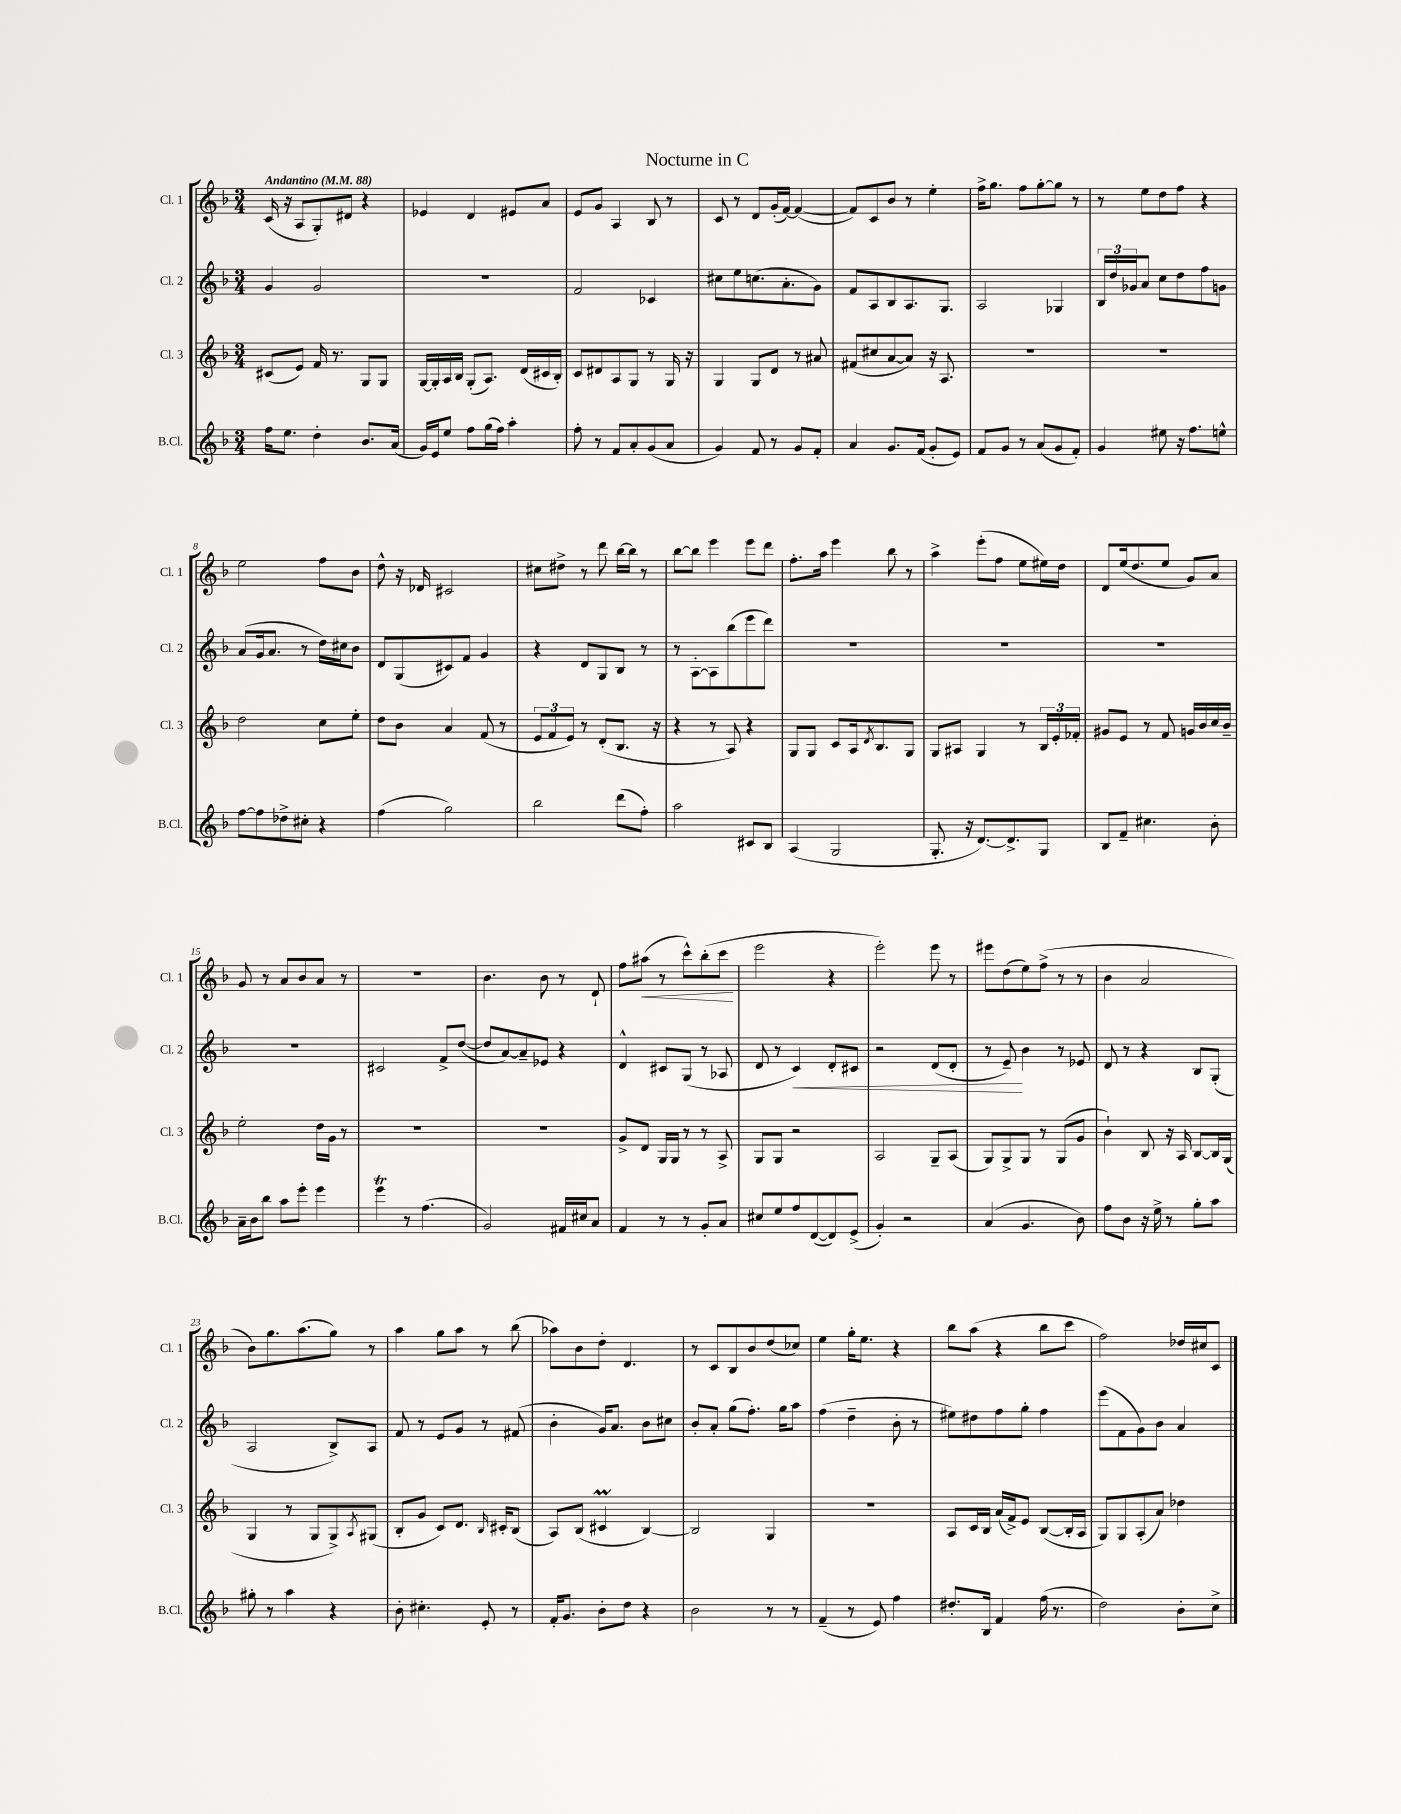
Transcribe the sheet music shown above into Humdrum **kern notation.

**kern	**kern	**kern	**kern
*staff4	*staff3	*staff2	*staff1
*clefG2	*clefG2	*clefG2	*clefG2
*k[b-]	*k[b-]	*k[b-]	*k[b-]
*M3/4	*M3/4	*M3/4	*M3/4
*MM88	*MM88	*MM88	*MM88
16ff	(8c#	4g	(16c
8.ee	.	.	16r
.	8e)	.	8A
4dd'	16f	2g	8G')
.	8.r	.	.
.	.	.	8d#
8.b-	8G	.	4r
.	8G	.	.
(16a	.	.	.
=	=	=	=
16g)	[16G	2.r	4e-
16e	16G']	.	.
8ee	16A	.	.
.	16B-	.	.
8ff	(8G'	.	4d
(16gg	8.A)	.	.
16ff)	.	.	.
4aa'	.	.	8e#
.	(16d	.	.
.	16c#	.	8a
.	16B-')	.	.
=	=	=	=
8ff'	8c	2f	8e
8r	8d#	.	8g
8f	8A	.	4A
8a'	8G	.	.
(8g	8r	4c-	8B-
8a	16G	.	8r
.	16r	.	.
=	=	=	=
4g)	4G	8cc#	8c
.	.	8ee	8r
8f	8G	(8.cc	8d
8r	8d	.	(16g'
.	.	8.a'	[16f)
8g	8r	.	(4f_
8f'	8a#	8g)	.
=	=	=	=
4a	(8f#	8f	8f])
.	8cc#	8A	8c
8.g	[8a	8B-	8b-
.	8a])	8.A	8r
(16f	.	.	.
8g'	16r	.	4ee'
.	8.A	8.G	.
8e)	.	.	.
=	=	=	=
8f	2.r	2A	16ff^
.	.	.	8.gg
8g	.	.	.
8r	.	.	8ff
(8a	.	.	[8gg'
8g	.	4G-	8gg]
8f')	.	.	8r
=	=	=	=
4g	2.r	24B-	8r
.	.	24dd	.
.	.	24g-	.
.	.	8a	8ee
8ee#	.	8cc	8dd
16r	.	8dd	8ff
8.ff	.	.	.
.	.	8ff	4r
8ee^^	.	8g	.
=	=	=	=
[8ff	2dd	(8a	2ee
8ff]	.	16g	.
.	.	8.a	.
8dd-^	.	.	.
8cc#'	.	8r	.
4r	8cc	16dd)	8ff
.	.	16cc#	.
.	8ee'	8b-	8b-
=	=	=	=
(4ff	8dd	8d	8dd^^
.	8b-	(8G	16r
.	.	.	16d-
2gg)	4a	8c#)	2c#
.	.	8f	.
.	(8f	4g	.
.	8r	.	.
=	=	=	=
2bb-	12e	4r	8cc#
.	12f	.	.
.	.	.	8dd#^
.	12e)	.	.
.	8r	8d	8r
.	(8d'	8G	8ddd
(8ddd	8.B-	8B-	[16bb-
.	.	.	16bb-]
8ff')	.	8r	8r
.	16r	.	.
=	=	=	=
2aa	4r	8r	[8bb-
.	.	[8A'	8bb-]
.	8r	8A]	4eee
.	8A)	(8bb-	.
8c#	4r	8eee	8eee
8B-	.	8ddd)	8ddd
=	=	=	=
(4A	8G	2.r	8.ff'
.	8G	.	.
.	.	.	16aa
2G	8c	.	4eee
.	16A	.	.
.	8qd	.	.
.	8.B-	.	.
.	.	.	8bb-
.	8G	.	8r
=	=	=	=
8.G'	8G	2.r	4aa^
.	8A#	.	.
16r	.	.	.
[8.d)	4G	.	(8eee'
.	.	.	8ff
8.d^]	.	.	.
.	8r	.	8ee
8G	24B-	.	16ee#)
.	24e'	.	.
.	.	.	16dd
.	24f-'	.	.
=	=	=	=
8B-	8g#	2.r	8d
8f~	8e	.	(16ee
.	.	.	8.dd
4.cc#	8r	.	.
.	8f	.	8ee
.	16g	.	8g)
.	16b-	.	.
8b-'	16cc	.	8a
.	16b-~	.	.
=	=	=	=
16a~	2ee'	2.r	8g
16b-	.	.	.
8bb-	.	.	8r
8aa	.	.	8a
8eee'	.	.	8b-
4eee	16dd	.	8a
.	16g	.	.
.	8r	.	8r
=	=	=	=
4eee	2.r	2c#	2.r
8r	.	.	.
(4.ff	.	.	.
.	.	8f^	.
.	.	([8dd	.
=	=	=	=
2g)	2.r	8dd]	4.b-
.	.	[8a)	.
.	.	8a~]	.
.	.	8e-	8b-
16f#	.	4r	8r
16cc#	.	.	.
8a	.	.	8d`
=	=	=	=
4f	8g^	4d^^	8ff
.	8d	.	(8aa#
8r	16G	8c#	8r
.	16G	.	.
8r	8r	(8G	8ccc^^)
8g'	8r	8r	(8bb-'
8a	8A^	8A-	8ccc
=	=	=	=
8cc#	8G	8d	2eee
8ee	8G	8r	.
8ff	2r	4c)	.
([8d	.	.	.
8d])	.	8d'	4r
(8e^	.	8c#	.
=	=	=	=
4g')	2A	2r	2eee')
2r	.	.	.
.	8G~	(8d	8eee
.	(8A	8d'	8r
=	=	=	=
(4a	8G)	8r	8eee#
.	8G^	8e~)	(8dd
4.g	8G	4b-	8ee)
.	8r	.	(8ff^
.	(8G	8r	8r
8b-)	8g	8e-	8r
=	=	=	=
8ff	4b-`)	8d	4b-
8b-	.	8r	.
16r	8B-	4r	2a
16ee^	.	.	.
8r	16r	.	.
.	16A	.	.
8gg'	[8B-	8B-	.
8aa	16B-]	(8G'	.
.	(16G	.	.
=	=	=	=
8gg#'	4G	2A	8b-)
8r	.	.	8.gg
4aa	8r	.	.
.	.	.	(8.aa
.	8G	.	.
4r	8G^)	8B-^)	8gg)
.	8qA	.	.
.	(8G#	8A	8r
=	=	=	=
8b-'	8B-'	8f	4aa
4.cc#'	8g	8r	.
.	8c)	8e	8gg
.	8.d	8g	8aa
8e'	.	8r	8r
.	16qqB-	.	.
.	16c#'	.	.
8r	(8B-	(8f#	(8bb-
=	=	=	=
16f'	8A)	4b-'	8aa-)
8.g	.	.	.
.	(8B-	.	8b-
8b-'	4c#	16g)	8dd'
.	.	8.a	.
8dd	.	.	4.d
4r	[4B-)	8b-	.
.	.	8cc#	.
=	=	=	=
2b-	2B-]	8b-'	8r
.	.	8a'	8c
.	.	(8gg	8B-
.	.	8.ff')	8b-
8r	4G	.	(8dd
.	.	16gg	.
8r	.	8aa	8cc-)
=	=	=	=
(4f~	2.r	(4ff	4ee
8r	.	4dd~	16gg'
.	.	.	8.ee
8e)	.	.	.
4ff	.	8b-'	4r
.	.	8r	.
=	=	=	=
8.dd#'	8A	8ee#)	8bb-
.	16c	8dd#	(8aa
16B-	16B-	.	.
4f	(16a	8ff	4r
.	16f^)	.	.
.	8e	8gg'	.
(16ff	([8B-	4ff	8bb-
8.r	.	.	.
.	16B-']	.	8ccc
.	16A	.	.
=	=	=	=
2dd)	8G)	(8eee	2ff)
.	8G	8f	.
.	(8A'	8g)	.
.	8a)	8b-	.
8b-'	4dd-	4a	16dd-
.	.	.	16cc#
8cc^	.	.	8c
==	==	==	==
*-	*-	*-	*-
